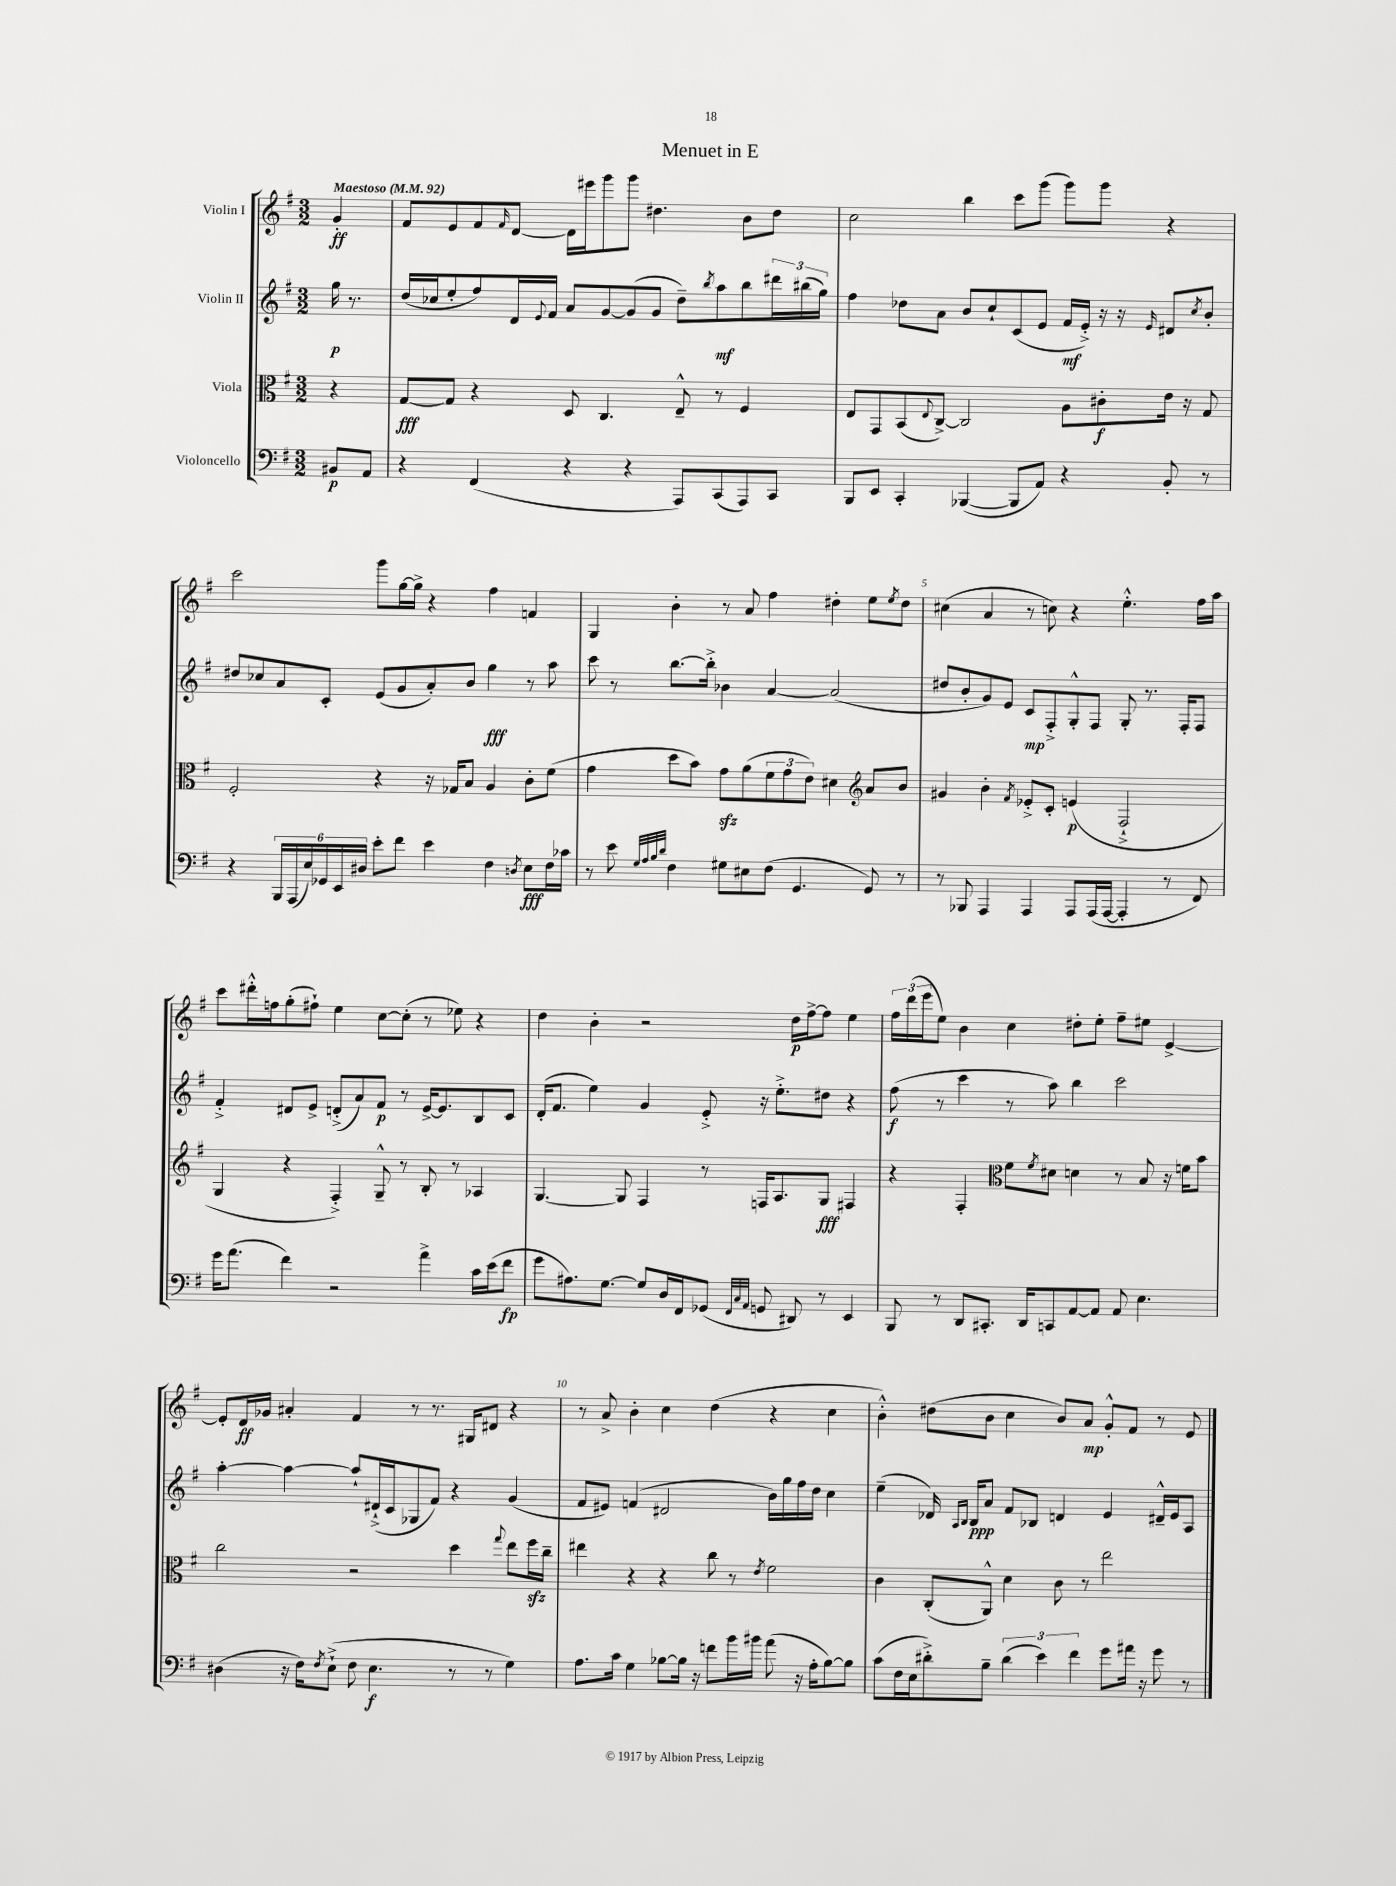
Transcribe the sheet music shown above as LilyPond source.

\header { title = "Menuet in E" }
<<
\new StaffGroup <<
\new Staff = "s0" \with { instrumentName = "Violin I" } {
    \clef treble \key g \major \numericTimeSignature \time 3/2 \partial 4 \tempo "Maestoso" 4 = 92
    g'4-.\ff |
    fis'8 e'8 fis'8 \grace { fis'16 } d'8~ d'16 eis'''16 g'''8 g'''8 dis''4. b'8 dis''8 |
    c''2 b''4 c'''8 g'''8( g'''8) g'''8 r4 |
    c'''2 g'''8 g''16~ g''16-> r4 fis''4 f'4 |
    g4 b'4-. r8 a'8 fis''4 dis''4-. e''8 \acciaccatura { e''8 } dis''8 |
    cis''4( a'4 r8 c''8) r4 e''4.-.-^ fis''16 a''16 |
    c'''8 dis'''16-.-^ f''16 g''8-.( fis''8-!) e''4 c''8~ c''8-.( r8 ees''8) r4 |
    d''4 b'4-. r2 d''16\p fis''16~-> fis''8 e''4 |
    \tuplet 3/2 { fis''16 d'''16( e'''16 } e''8) b'4 c''4 dis''8-. e''8-. fis''8-- eis''8 e'4~-> |
    e'8-. d'16\ff ges'16 ais'4-. fis'4 r8 r8. gis16 dis'8 r4 |
    r8 a'8-> b'4-. c''4 d''4( r4 c''4 |
    b'4-.-^) dis''8( b'8 c''4 b'8) a'8\mp g'8-.-^ fis'8 r8 e'8 \bar "|." |
}
\new Staff = "s1" \with { instrumentName = "Violin II" } {
    \clef treble \key g \major \numericTimeSignature \time 3/2 \partial 4
    g''16\p r8. |
    d''16( ces''16 e''8-. fis''8) d'16 \appoggiatura { e'8 } fis'16 a'8 g'8~ g'8( g'8 d''8--) \acciaccatura { b''8 } a''8\mf b''8 \tuplet 3/2 { dis'''16 bis''16( g''16) } |
    fis''4 des''8 a'8 b'8 c''8-! c'8( e'8 fis'16\mf e'16-.->) r16 r16 \grace { e'16 } dis'8 \acciaccatura { c''8 } b'8-. |
    dis''8 ces''8 a'8 c'8-. e'8( g'8 a'8-.) b'8 g''4\fff r8 a''8 |
    c'''8 r8 b''8.~ b''16-.-> bes'4 a'4~ a'2( |
    dis''8 b'8-. g'8) e'8 c'8\mp fis8-.-> g8-.-^ fis8 g8-. r8. fis16-. fis8 |
    fis'4-.-> dis'8 e'8-> d'8-.->( a'8) fis'8\p r8 e'16~-> e'8. b8 c'8 |
    d'16-.( fis'8. e''4) g'4 e'8-.-> r16 e''8.-.-> dis''8 r4 |
    fis''8\f( r8 c'''4 r8 a''8) b''4 c'''2 |
    a''4~-. a''4~ a''8-! dis'16-!->( c'16 ges8 fis'8) r4 g'4( |
    fis'8 eis'8) f'4( dis'2 b'16) g''16 fis''16 d''16 c''4 |
    e''4--( des'16) \grace { a16 b16 } b16\ppp a'8 fis'8 bes8 d'4 e'4 dis'16---^ e'16 a8 \bar "|." |
}
\new Staff = "s2" \with { instrumentName = "Viola" } {
    \clef alto \key g \major \numericTimeSignature \time 3/2 \partial 4
    r4 |
    g8~\fff g8 r4 d8 c4. e8---^ r8 fis4 |
    e8 g,8 b,8( \appoggiatura { e8 } c8~->) c2 a8 cis'8-.\f e'16 r16 g8 |
    fis2-. r4 r16 ges16 b8 a4 c'8-. fis'8( |
    g'4 d''8 b'8) g'8\sfz a'8( \tuplet 3/2 { fis'8 g'8 e'8) } dis'4 \clef treble a'8 b'8 |
    gis'4 b'4-. \acciaccatura { fis'8 } ees'8-.-> c'8-. e'4\p( fis2-!-> |
    g4 r4 fis4-.->) g8---^ r8 b8-. r8 aes4 |
    g4.~ g8 fis4 r8 f16 a8. g8\fff fis4 |
    r4 fis4-. \clef alto fis'8 \acciaccatura { fis'8 } dis'8 d'4 r8 b8 r16 f'16 b'8 |
    c''2 r2 d''4 \appoggiatura { g''8 } e''8 fis''16\sfz c''16-- |
    eis''4 r4 r4 c''8 r8 \acciaccatura { e'8 } fis'2 |
    c'4 c8-.( a,8-^) d'4 c'8 r8 e''2 \bar "|." |
}
\new Staff = "s3" \with { instrumentName = "Violoncello" } {
    \clef bass \key g \major \numericTimeSignature \time 3/2 \partial 4
    bis,8\p a,8 |
    r4 fis,4( r4 r4 a,,8) c,8( a,,8) c,8 |
    b,,8 e,8 c,4-. bes,,4~( bes,,8 a,8) r4 b,8-. r8 |
    r4 \tuplet 6/4 { b,,16 a,,16( e16) ges,16 e,16 dis16 } e'8-. fis'8 e'4 fis4 \acciaccatura { d8 } e8\fff fis16 ces'16 |
    r8 e'8 \grace { g32 a32 b32 d'32 } fis4 gis8 eis8 fis8( g,4. g,8) r8 |
    r8 bes,,8 a,,4 a,,4 a,,8 a,,16( a,,16~ a,,4-. r8 fis,8) |
    g'16 a'8.( fis'4) r2 a'4-> c'16 e'16( fis'8\fp |
    g'8 ais8.) g8.~ g8 d16 fis,16 ges,8( \grace { fis,32 c32 a,32 } g,8 dis,8) r8 e,4 |
    b,,8 r8 d,8 cis,8.-. d,16 c,8 a,8~ a,8 a,8 e4. |
    dis4( r16 fis16) \acciaccatura { fis8 } e8-!->( fis8 e4.\f r8 r8 g4) |
    a8. c'16 g4 bes8~ bes16 r16 f'8 b'16 bis'16 a'8( r16 a16-. bes8~) bes8 |
    c'8( fis16 e16 dis'8-.->) b8-- \tuplet 3/2 { dis'4( e'4) fis'4 } g'8 ais'16 r16 g'8 r8 \bar "|." |
}
>>
>>
\layout { \context { \Score \override BarNumber.break-visibility = ##(#f #t #t) barNumberVisibility = #(every-nth-bar-number-visible 5) } }
